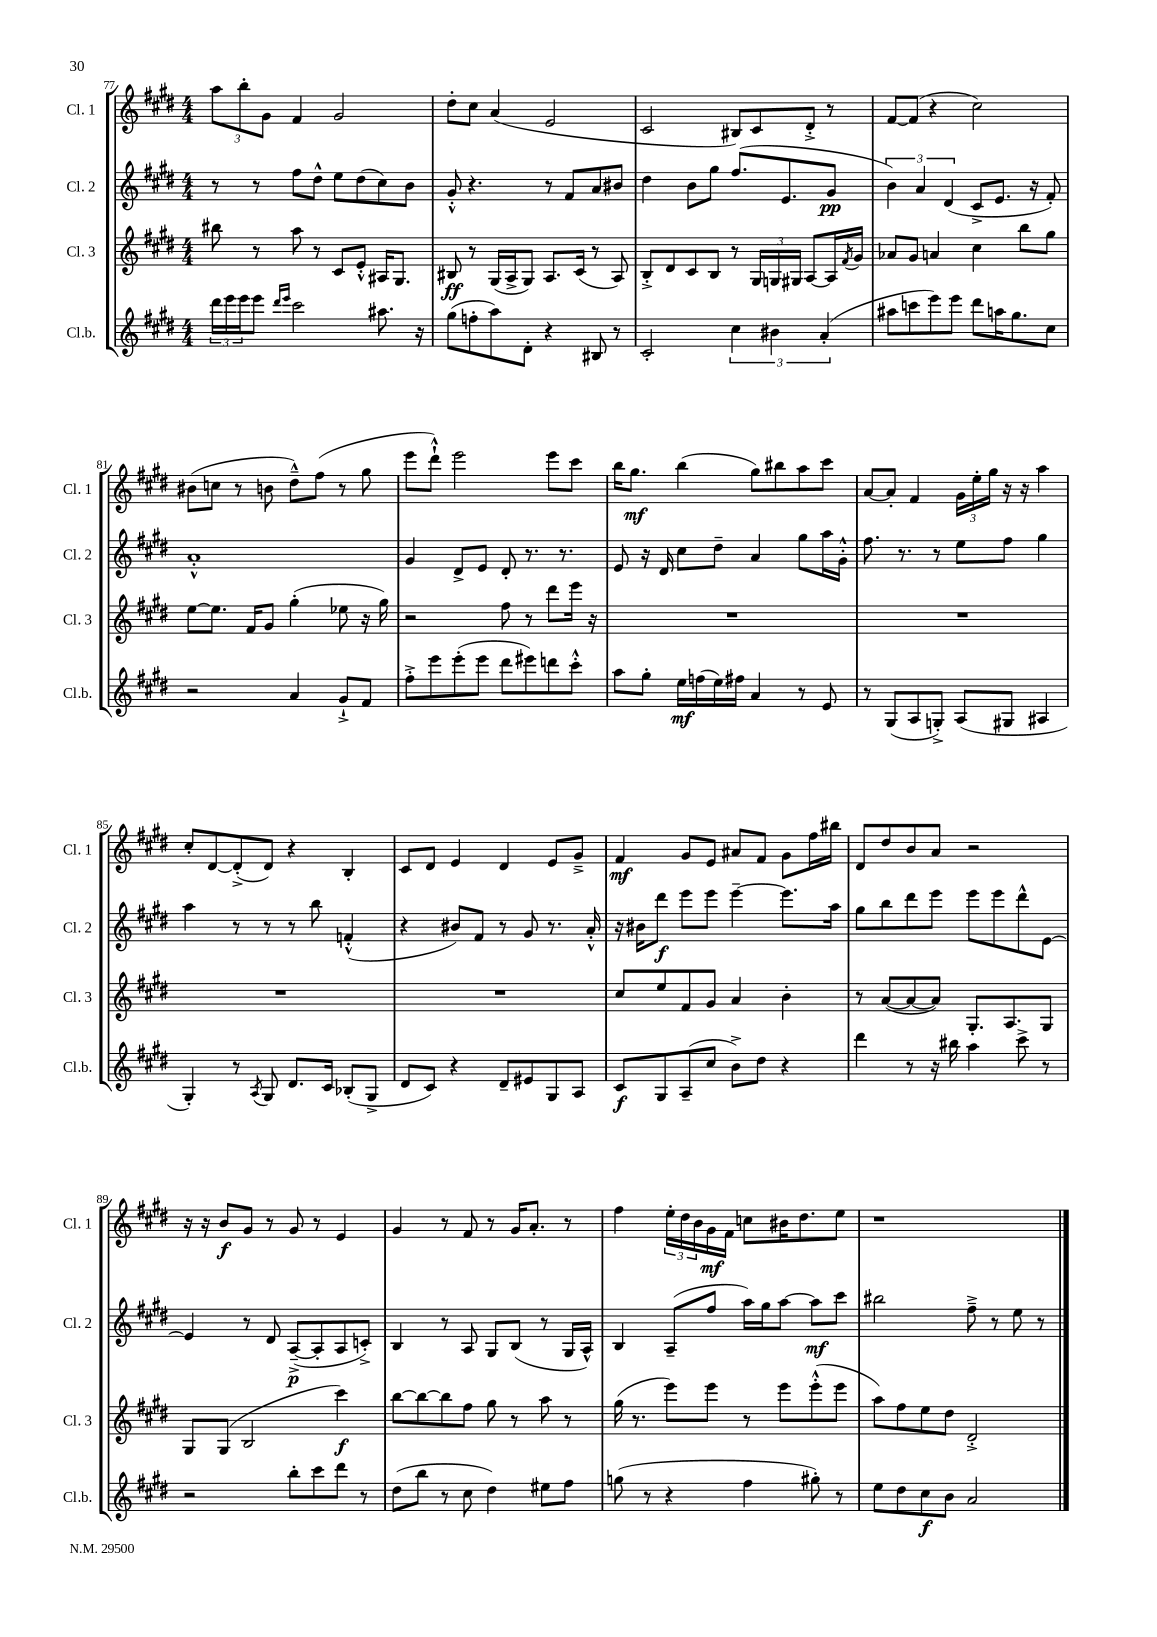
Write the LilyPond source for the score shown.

<<
\new StaffGroup <<
\new Staff = "s0" \with { instrumentName = "Cl. 1" shortInstrumentName = "Cl. 1" } {
    \clef treble \key e \major \numericTimeSignature \time 4/4
    \tuplet 3/2 { a''8 b''8-. gis'8 } fis'4 gis'2 |
    dis''8-. cis''8 a'4( e'2 |
    cis'2 bis8) cis'8 dis'8-.-> r8 |
    fis'8~ fis'8( r4 cis''2) |
    bis'8( c''8 r8 b'8 dis''8---^) fis''8( r8 gis''8 |
    e'''8 dis'''8-!-^) e'''2 e'''8 cis'''8 |
    b''16 gis''8.\mf b''4( gis''8) bis''8 a''8 cis'''8 |
    a'8~ a'8-. fis'4 \tuplet 3/2 { gis'16 e''16-. gis''16 } r16 r16 a''4 |
    cis''8-. dis'8~ dis'8-.->( dis'8) r4 b4-. |
    cis'8 dis'8 e'4 dis'4 e'8 gis'8---> |
    fis'4\mf gis'8 e'8 ais'8 fis'8 gis'8 fis''16 bis''16 |
    dis'8 dis''8 b'8 a'8 r2 |
    r16 r16 b'8\f gis'8 r8 gis'8 r8 e'4 |
    gis'4 r8 fis'8 r8 gis'16 a'8.-. r8 |
    fis''4 \tuplet 3/2 { e''16-. dis''16 b'16 } gis'16\mf fis'16 c''8 bis'16 dis''8. e''8 |
    r1 \bar "|." |
}
\new Staff = "s1" \with { instrumentName = "Cl. 2" shortInstrumentName = "Cl. 2" } {
    \clef treble \key e \major \numericTimeSignature \time 4/4
    r8 r8 fis''8 dis''8-^ e''8 dis''8( cis''8) b'8 |
    gis'8-.-^ r4. r8 fis'8 a'8 bis'8 |
    dis''4 b'8 gis''8 fis''8.( e'8. gis'8\pp |
    \tuplet 3/2 { b'4) a'4 dis'4( } cis'8-> e'8. r16 fis'8-.) |
    a'1-.-^ |
    gis'4 dis'8-> e'8 dis'8-. r8. r8. |
    e'8 r16 dis'16 cis''8 dis''8-- a'4 gis''8 a''16 gis'16-.-^ |
    fis''8. r8. r8 e''8 fis''8 gis''4 |
    a''4 r8 r8 r8 b''8 f'4-.-^( |
    r4 bis'8) fis'8 r8 gis'8 r8. a'16-.-^ |
    r16 bis'16 dis'''8\f e'''8 e'''8 e'''4~-- e'''8. a''16 |
    gis''8 b''8 dis'''8 e'''8 e'''8 e'''8 dis'''8-^ e'8~ |
    e'4 r8 dis'8 a8~--->\p( a8-. a8 c'8-.->) |
    b4 r8 a8 gis8 b8( r8 gis16 a16-^) |
    b4 a8--( fis''8 a''16) gis''16 a''8~ a''8\mf cis'''8 |
    bis''2 fis''8---> r8 e''8 r8 \bar "|." |
}
\new Staff = "s2" \with { instrumentName = "Cl. 3" shortInstrumentName = "Cl. 3" } {
    \clef treble \key e \major \numericTimeSignature \time 4/4
    bis''8 r8 a''8 r8 cis'8 e'8-.-^ ais16 gis8. |
    bis8\ff r8 gis16( a16-> gis8) a8. cis'16( r8 a8) |
    b8-.-> dis'8 cis'8 b8 r8 \tuplet 3/2 { gis16 g16 gis16 } a8~ a16 \acciaccatura { fis'8 } gis'16 |
    aes'8 gis'8 a'4 cis''4 b''8 gis''8 |
    e''8~ e''8. fis'16 gis'8 gis''4-.( ees''8 r16 gis''16) |
    r2 fis''8 r8 dis'''8 e'''16 r16 |
    R1 |
    R1 |
    R1 |
    R1 |
    cis''8 e''8 fis'8 gis'8 a'4 b'4-. |
    r8 a'8~( a'8~ a'8) gis8.-. a8. gis8 |
    gis8 gis8( b2 cis'''4\f) |
    b''8~ b''8~ b''8 fis''8 gis''8 r8 a''8 r8 |
    gis''16( r8. e'''8) e'''8 r8 e'''8 e'''8-.-^( e'''8 |
    a''8) fis''8 e''8 dis''8 dis'2-.-> \bar "|." |
}
\new Staff = "s3" \with { instrumentName = "Cl.b." shortInstrumentName = "Cl.b." } {
    \clef treble \key e \major \numericTimeSignature \time 4/4
    \tuplet 3/2 { dis'''16 e'''16 e'''16 } e'''8 \grace { dis'''16 e'''16 } cis'''2 ais''8. r16 |
    gis''8( f''8-. a''8) dis'8-. r4 bis8 r8 |
    cis'2-. \tuplet 3/2 { cis''4 bis'4 a'4-.( } |
    ais''8 c'''8 e'''8) e'''8 dis'''8 a''16 gis''8. cis''8 |
    r2 a'4 gis'8-!-> fis'8 |
    fis''8-.-> e'''8 e'''8-.( e'''8 dis'''8 eis'''8) d'''8 cis'''8-.-^ |
    a''8 gis''8-. e''16\mf f''16( e''16) fis''16 a'4 r8 e'8 |
    r8 gis8( a8 g8-.->) a8( gis8 ais4 |
    gis4-.) r8 \acciaccatura { a8 } gis8 dis'8. cis'16 bes8-.( gis8-> |
    dis'8 cis'8) r4 dis'8-- eis'8 gis8 a8 |
    cis'8\f gis8 a8--( cis''8 b'8->) dis''8 r4 |
    dis'''4 r8 r16 bis''16 a''4 cis'''8-> r8 |
    r2 b''8-. cis'''8 dis'''8 r8 |
    dis''8( b''8 r8 cis''8 dis''4) eis''8 fis''8 |
    g''8( r8 r4 fis''4 gis''8-.) r8 |
    e''8 dis''8 cis''8\f b'8 a'2 \bar "|." |
}
>>
>>
\layout { \context { \Score currentBarNumber = #77 } }
